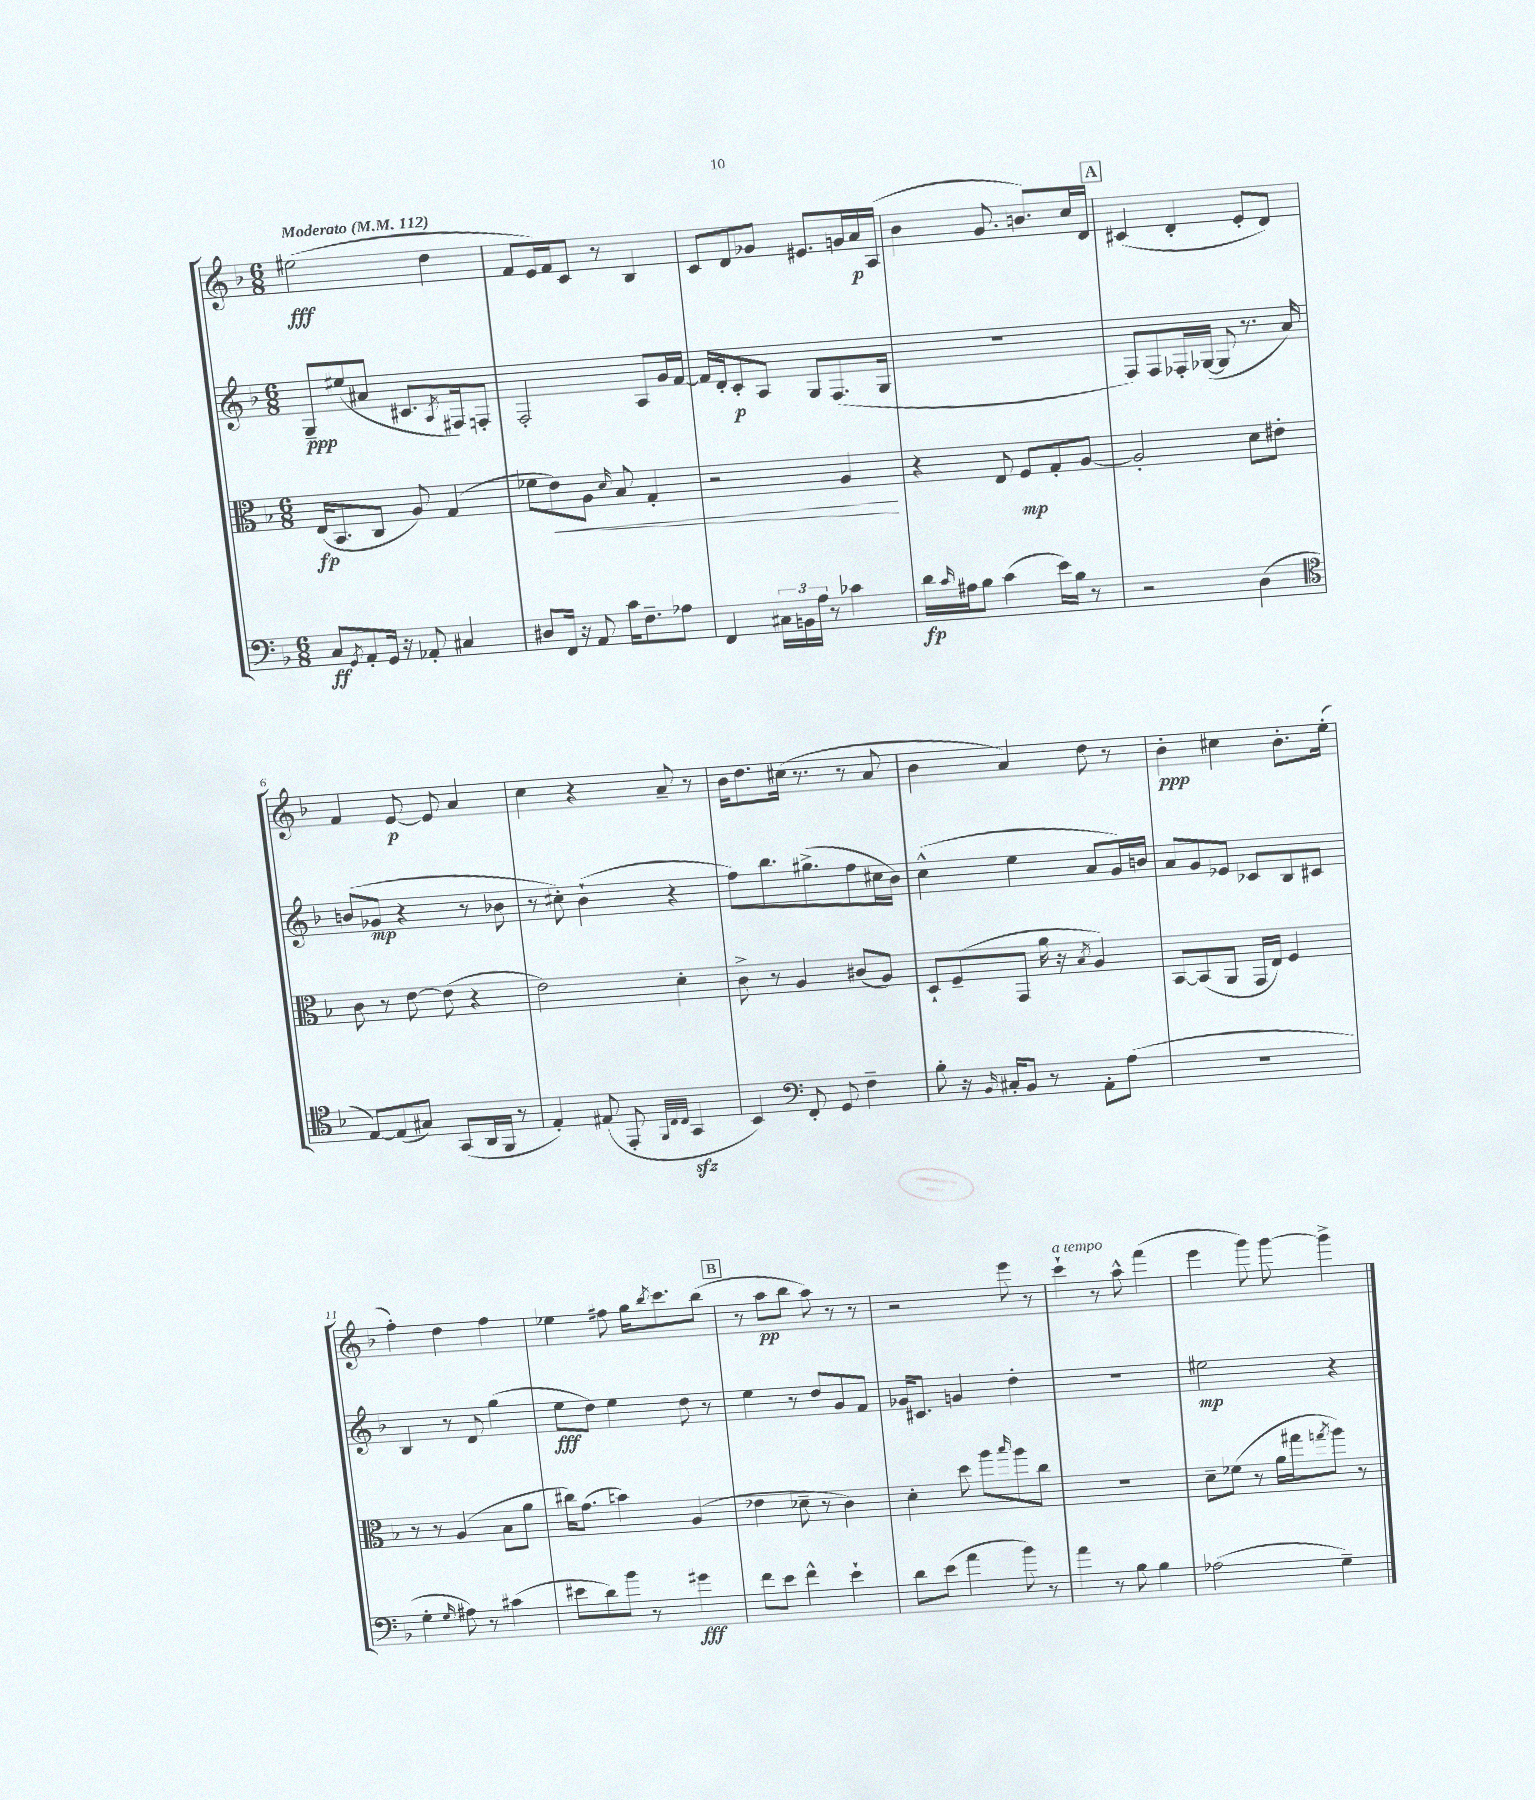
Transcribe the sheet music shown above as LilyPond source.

<<
\new StaffGroup <<
\new Staff = "s0" {
    \clef treble \key f \major \numericTimeSignature \time 6/8 \tempo "Moderato" 4 = 112
    eis''2\fff( d''4 |
    f'8 e'16) f'16 c'8 r8 bes4 |
    c'8 d'8 ges'8 eis'8. g'16 a'16\p a16( |
    bes'4 g'8. b'8.) c''16 d'16 |
    \mark \markup { \box "A" } cis'4( d'4-. e'8-. d'8) |
    f'4 e'8~\p e'8 a'4 |
    c''4 r4 a'8-- r8 |
    bes'16 d''8. cis''16( r8. r8 a'8 |
    bes'4 a'4) d''8 r8 |
    bes'4-.\ppp cis''4 bes'8.-. e''16-.( |
    f''4-.) d''4 f''4 |
    ees''4 fis''8 g''16 \acciaccatura { bes''8 } c'''8. bes''8( |
    \mark \markup { \box "B" } r8 a''8\pp bes''8 a''8) r8 r8 |
    r2 e'''8 r8 |
    c'''4-!^\markup { \italic "a tempo" } r8 a''8-^ f'''4( |
    e'''4 g'''8) g'''8~ g'''4-> \bar "|." |
}
\new Staff = "s1" {
    \clef treble \key f \major \numericTimeSignature \time 6/8
    g8--\ppp eis''8( ais'8 cis'8. \acciaccatura { a8 } fis16) f8-. |
    f2-. a8 g'16 f'16~ |
    f'16 d'16-. c'8-.\p a8 g8 f8.( g16 |
    R2. |
    \mark \markup { \box "A" } f8) f8 fes16-. ges16~( ges8 r8. a'16) |
    b'8( ges'8\mp r4 r8 bes'8 |
    r8 cis''8-.) bes'4-!( r4 |
    f''8) bes''8. gis''8.->( f''8 cis''16 bes'16) |
    c''4-^( e''4 a'8 g'16) b'16 |
    a'8 g'8 ees'8 ces'8 bes8 cis'8 |
    bes4 r8 d'8 g''4( |
    e''8\fff d''8) e''4 d''8 r8 |
    \mark \markup { \box "B" } e''4 r8 d''8 g'8 f'8 |
    ges'16 cis'8. g'4 d''4-. |
    R2. |
    eis''2\mp r4 \bar "|." |
}
\new Staff = "s2" {
    \clef alto \key f \major \numericTimeSignature \time 6/8
    e16\fp( bes,8. c8 a8) g4( |
    fes'8 e'8\<) a8 \grace { d'16 } bes8 g4-. |
    r2 a4\! |
    r4 e8 f8\mp g8-. a8~ |
    \mark \markup { \box "A" } a2-. d'8 eis'8-. |
    c'8 r8 e'8~ e'8( r4 |
    e'2) d'4-. |
    c'8-> r8 a4 cis'8( a8) |
    d8-! f8--( g,8 a'16 r16 \acciaccatura { bes8 } a4) |
    bes,8~ bes,8( a,8 g,16 e16) f4 |
    r8 r8 a4( bes8 a'8 |
    cis''16) g'8.( b'4) a4( |
    \mark \markup { \box "B" } ees'4 des'8-- r8 c'4) |
    d'4-. d''8 a''8 \grace { bes''16 } a''8 c''8 |
    R2. |
    d'8-- fes'8( r8 a'16 gis''16 \acciaccatura { g''8 } a''8) r8 \bar "|." |
}
\new Staff = "s3" {
    \clef bass \key f \major \numericTimeSignature \time 6/8
    c8\ff \acciaccatura { g,8 } a,8-. g,16 r16 aes,8-. cis4 |
    dis8 f,16 r16 a,8 c'16 f8.-- aes8 |
    f,4 \tuplet 3/2 { cis16 b,16 a16 } r8 ces'4 |
    d'16\fp \grace { c'16 } ais16 bes8 c'4( e'16) bes16 r8 |
    \mark \markup { \box "A" } r2 d4( |
    \clef tenor e8~) e8( gis8) g,8( a,16 f,16 r8 |
    e4-.) eis8( e,8-. \grace { f,32 c32 c32 } g,4\sfz |
    bes,4) \clef bass f,8-. g,8 f4-- |
    bes8-. r16 \grace { bes,16 } cis16-. bes,8 r8 a,8-. a8( |
    R2. |
    g4-. \grace { g16 } ais8) r8 cis'4( |
    eis'8 d'8) bes'8 r8 gis'4\fff |
    \mark \markup { \box "B" } f'8 e'8 f'4-^ e'4-! |
    d'8 e'8( a'4 bes'8) r8 |
    a'4 r8 bes8 bes4 |
    aes2( g4--) \bar "|." |
}
>>
>>
